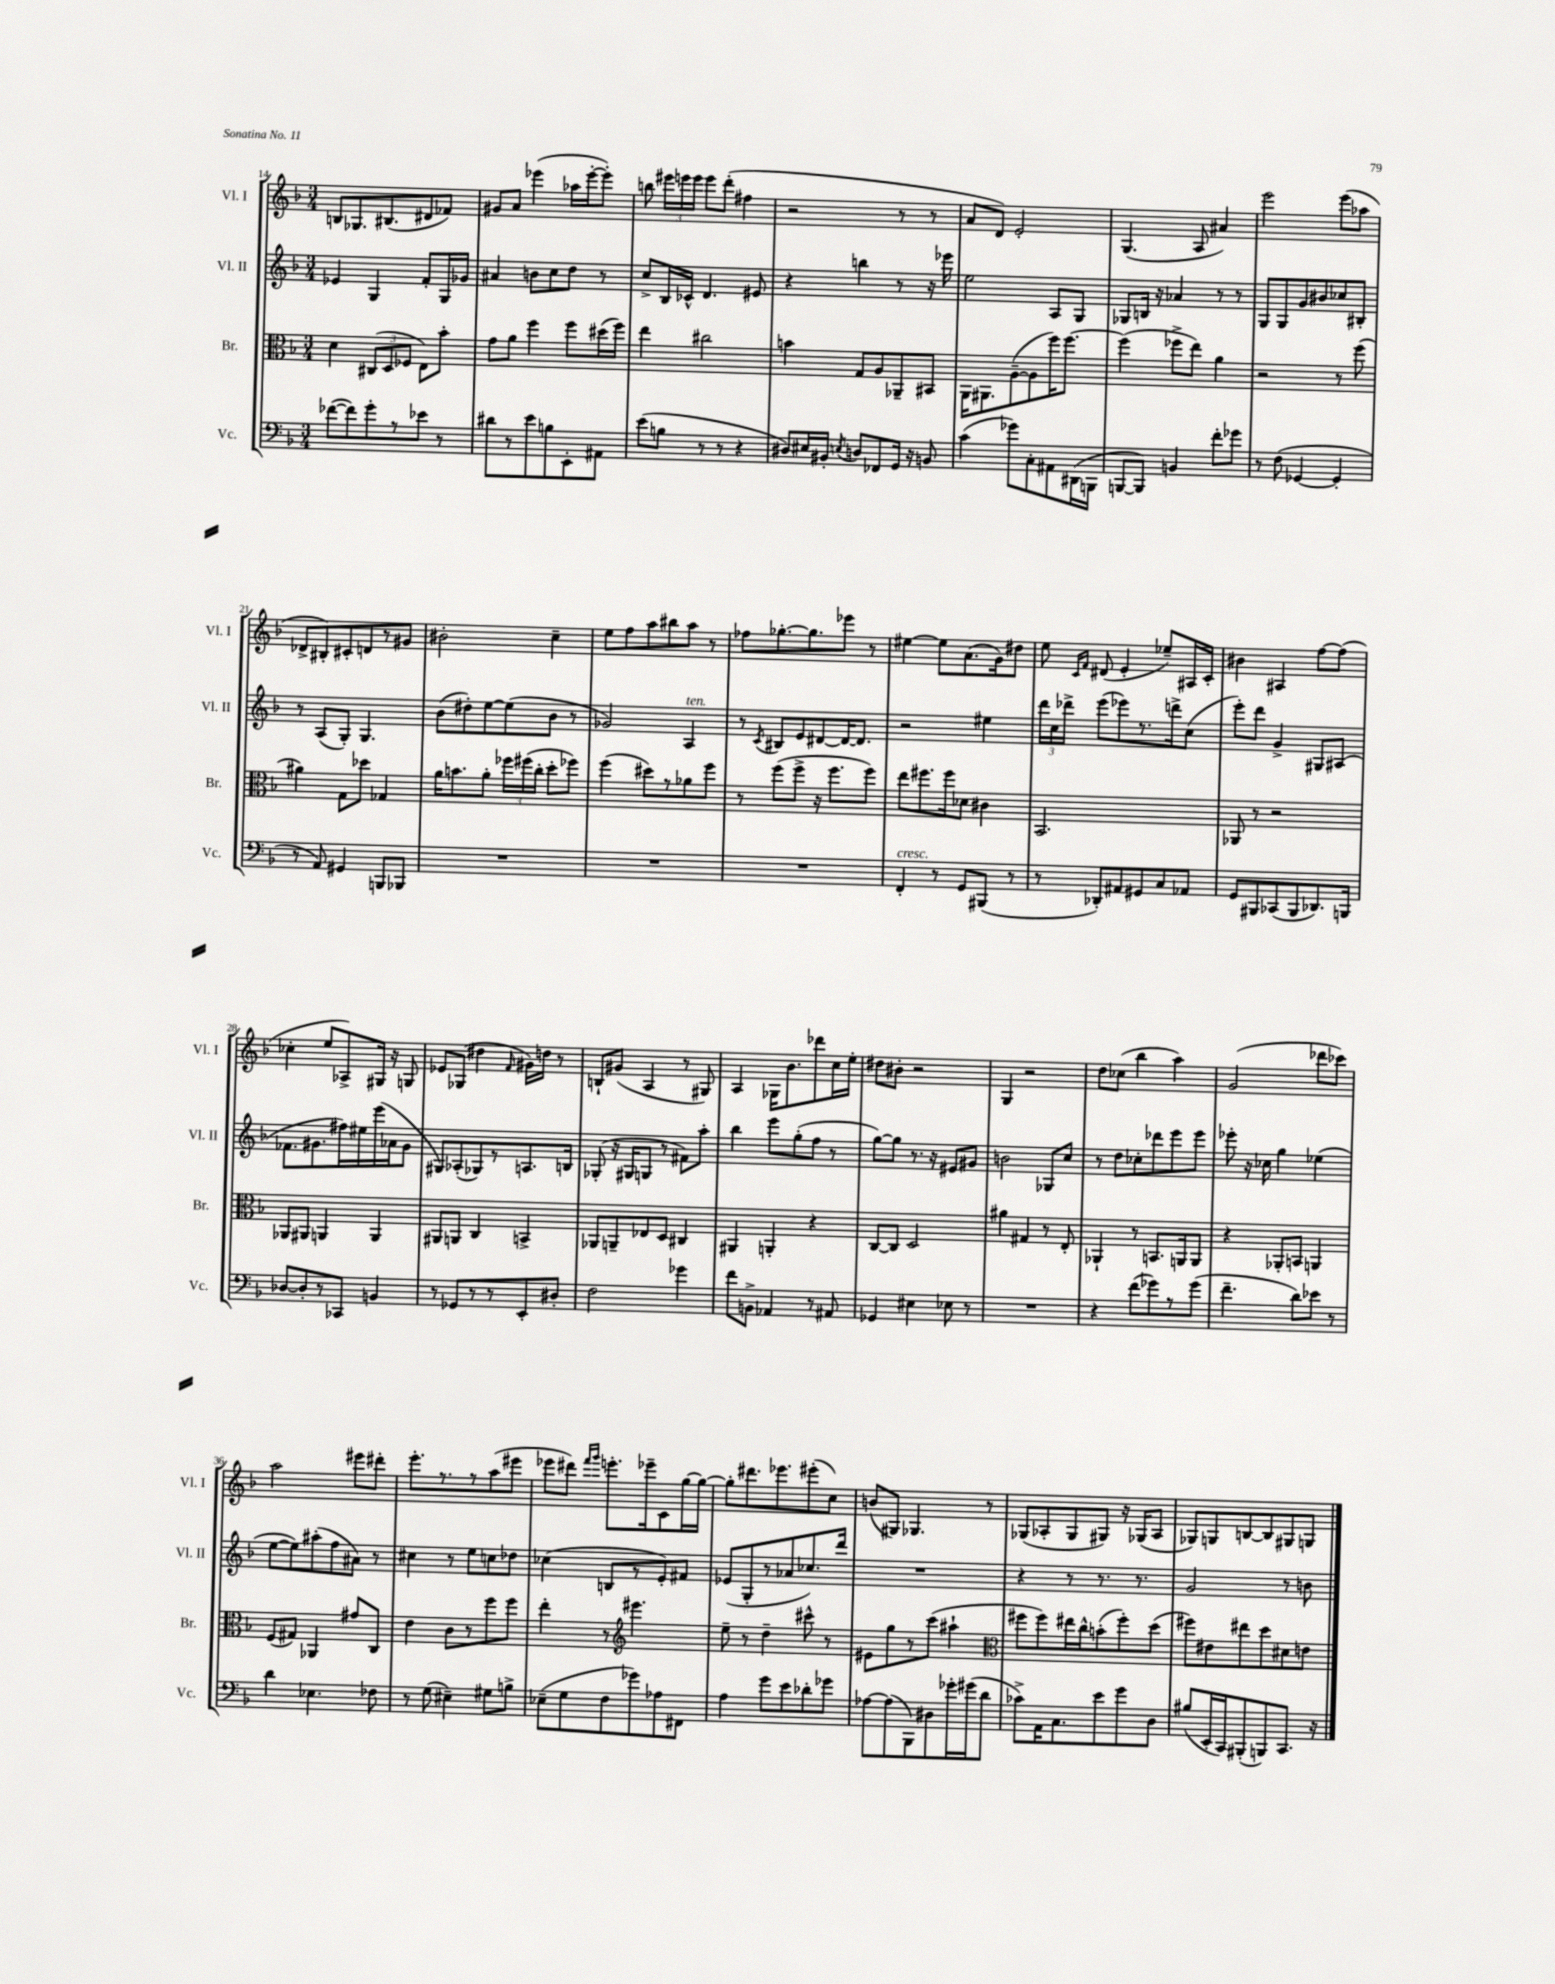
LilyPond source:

<<
\new StaffGroup <<
\new Staff = "s0" \with { instrumentName = "Vl. I" shortInstrumentName = "Vl. I" } {
    \clef treble \key f \major \numericTimeSignature \time 3/4
    \autoBeamOff b8[ ges8. bis8.( dis'8 fes'8]) |
    gis'8[ a'8] ees'''4( aes''16[ ees'''16~-. ees'''8]-.) |
    b''8 \tuplet 3/2 { eis'''16[ e'''16 e'''16] } e'''8[ d'''8]-.( fis''4 |
    r2 r8 r8 |
    a'8[ d'8]) e'2-. |
    g4.( a8 ais'4) |
    e'''2 e'''8[( aes''8] |
    des'8[-> bis8-.) cis'8-. d'8 r8 gis'8] |
    bis'2-. c''4-- |
    e''8[ f''8 a''8 bis''8 a''8] r8 |
    fes''8[ ges''8.~-. ges''8. ees'''8] r8 |
    eis''4~ eis''8[ a'8.( g'16) dis''8] |
    e''8 \grace { c'16[ f'16] } dis'8( e'4-. ees''8[--) ais16 c'16]-. |
    bis'4 ais4 f''8[~ f''8]( |
    ces''4-. e''8[ aes8->) gis16] r16 g8 |
    ees'8[ ges8]( dis''4 \grace { f'16 } gis'16[) d''16] r8 |
    b8[-! gis'8]( a4 r8 gis8) |
    a4 ges16[ bes'8. des'''8 c''16 e''16]-. |
    dis''8[ bis'8]-. r2 |
    g4 r2 |
    d''8[ ces''8]( bes''4 a''4) |
    g'2( des'''8[ ces'''8]) |
    a''2 eis'''8[ dis'''8]-. |
    e'''8.[-. r8. r8 a''8( eis'''8] |
    ees'''8[ dis'''8]) \grace { f'''16[ g'''16] } e'''8.[-. ees'''16-- c'8 g''16~ g''16]~ |
    g''8[-. dis'''8. ees'''8. eis'''8-.( c''8]) |
    b'8[( gis8]) ges4. r8 |
    ges8[( aes8-. ges8 gis8]) r16 ges16[( aes8] |
    ges8[) g8 b8~ b8 gis8 g8] \bar "|." |
}
\new Staff = "s1" \with { instrumentName = "Vl. II" shortInstrumentName = "Vl. II" } {
    \clef treble \key f \major \numericTimeSignature \time 3/4
    \autoBeamOff ees'4 g4 f'8[-. g16 ges'16] |
    ais'4 b'8[ c''8 d''8] r8 |
    c''8[-> bes16 ces'16]-^ d'4. eis'8 |
    r4 b''4 r8 r16 ees'''16 |
    e''2 a8[ g8] |
    ges8[ b16] r16 aes'4 r8 r8 |
    g8[ g8 g'8 bis'8 ces''8 bis8]-. |
    r8 a8[( g8]-.) g4. |
    bes'8[( dis''8-.) e''8~ e''8( bes'8] r8 |
    ges'2) a4^\markup { \italic "ten." } |
    r8 \acciaccatura { c'8 } bis8[ e'8 dis'8~ dis'16~ dis'8.] |
    r2 eis''4 |
    \tuplet 3/2 { d'''16[ c''16 des'''16]-> } e'''8[( ees'''8) r8. d'''16-> c''8]( |
    e'''8[-.) d'''8] g'4-> gis8[ ais8]( |
    fes'8.[ gis'8. fis''16) eis''16 e'''16( aes'16 gis'8] |
    gis8[) aes8-.( ges8) r8 a8. b16] |
    ges8-.( r16 gis16[ g8] r8 fis'8[) a''8]-. |
    bes''4 e'''8[ g''8-.( f''8] r8 |
    g''8[~) g''8] r8. r16 eis'8[ gis'8] |
    b'2 ges8[ c''8] |
    r8 d''8[ ces''8-. des'''8 e'''8 e'''8] |
    ees'''8-. r16 ces''16 g''4 ees''4( |
    e''8[~ e''8) ais''8-.( f''8 ais'8]) r8 |
    cis''4 r8 e''8[ c''8 des''8] |
    ces''4( b8[ r8 e'8-.) fis'8] |
    ees'8[( g8-. r8 aes'8 ces''8.) d'''16] |
    R2. |
    r4 r8 r8. r8. |
    g'2 r8 b'8 \bar "|." |
}
\new Staff = "s2" \with { instrumentName = "Br." shortInstrumentName = "Br." } {
    \clef alto \key f \major \numericTimeSignature \time 3/4
    \autoBeamOff d'4 \tuplet 3/2 { cis8[( d8 fes8] } e8[) bes'8]-. |
    g'8[ a'8] f''4 f''8[ dis''16( f''16]) |
    e''4 cis''2 |
    b'4 g8[ a8 aes,8-- bis,8] |
    a,16[ ais,8. a8~--( a8 f''16) f''8.]~ |
    f''4( fes''8[-> e''8]) a'4 |
    r2 r8 f''8( |
    ais'4) g8[ des''8] ges4 |
    a'16[ b'8. a'8]-. \tuplet 3/2 { fes''16[ fis''16( c''16]-. } d''8[-. fes''8]) |
    f''4( dis''8[) r8 aes'8 f''8] |
    r8 f''8[( f''8]-> r16 f''8.[ f''8]) |
    e''8[ fis''8. fis''16 des'8] cis'4 |
    bes,2. |
    aes,8 r8 r2 |
    aes,8[ ais,8] a,4 a,4 |
    ais,8[ a,8] c4 b,4-> |
    aes,8[ a,8-- ees8 d8] cis4 |
    ais,4 a,4-. r4 |
    c8[~ c8] d2 |
    ais'4 gis4 r8 e8-. |
    aes,4-! r8 b,8.[ a,16 a,8] |
    r4 aes,8[-. b,8] a,4 |
    f8[( gis8]) aes,4 gis'8[ c8] |
    e'4 c'8[ r8 f''8 f''8] |
    e''4-. r8 \clef treble eis'''4. |
    e''8-- r8 d''4-- cis'''8-^ r8 |
    eis'8[ g''8 r8 c'''8]( ais''4-! |
    \clef alto fis''8[ fis''8) eis''16 c''16-^ b'8-.( fis''8-.) d''8]( |
    fis''8[) eis'8 eis''8 d''8 dis'8 e'8] \bar "|." |
}
\new Staff = "s3" \with { instrumentName = "Vc." shortInstrumentName = "Vc." } {
    \clef bass \key f \major \numericTimeSignature \time 3/4
    \autoBeamOff fes'8[~( fes'8) g'8-. r8 ees'8] r8 |
    dis'8[ r8 e'8 b8 e,8-. ais,8] |
    e'8[( b8] r8 r8 r4 |
    dis8[) eis16 bis,16]-. \acciaccatura { e8 } d8[ fes,8 g,16] r16 b,8 |
    c'4( ges'8[) c8-. ais,8 dis,16( b,,16] |
    b,,8[~ b,,8]) b,4 f'8[-. ges'8] |
    r8 f8( ges,4~ ges,4-. |
    r8 a,8) gis,4 b,,8[ bes,,8] |
    R2. |
    R2. |
    R2. |
    f,4-.^\markup { \italic "cresc." } r8 g,8[ bis,,8]( r8 |
    r8 des,8[-.) ais,8 gis,8 c8 aes,8] |
    g,8[ bis,,8 ces,8( bis,,8 des,8.) b,,16] |
    des8[~ des8-. r8 ces,8] b,4 |
    r8 ges,8[ r8 r8 e,8-. dis8]-. |
    f2 ges'4 |
    f'8[ b,8]-> aes,4 r8 ais,8 |
    ges,4 eis4 ees8 r8 |
    R2. |
    r4 f'8[( ges'8) r8 ges'8]( |
    f'4.-- d'8[) ees'8] r8 |
    d'4 ees4. fes8 |
    r8 g8( eis4--) gis8[ b8]-> |
    ees8[--( g8 f8 ges'8) aes8 fis,8] |
    a4 g'8[ e'8 des'8-. ges'8] |
    aes8[~ aes8( bes,,8) dis8 ges'16-. gis'16( d'8] |
    ces'8[->) a,16 c8. e'8 g'8 d8] |
    bis8[( e,16-. c,16) bis,,8-.( b,,8) c,8.] r16 \bar "|." |
}
>>
>>
\layout { \context { \Score currentBarNumber = #14 } }
